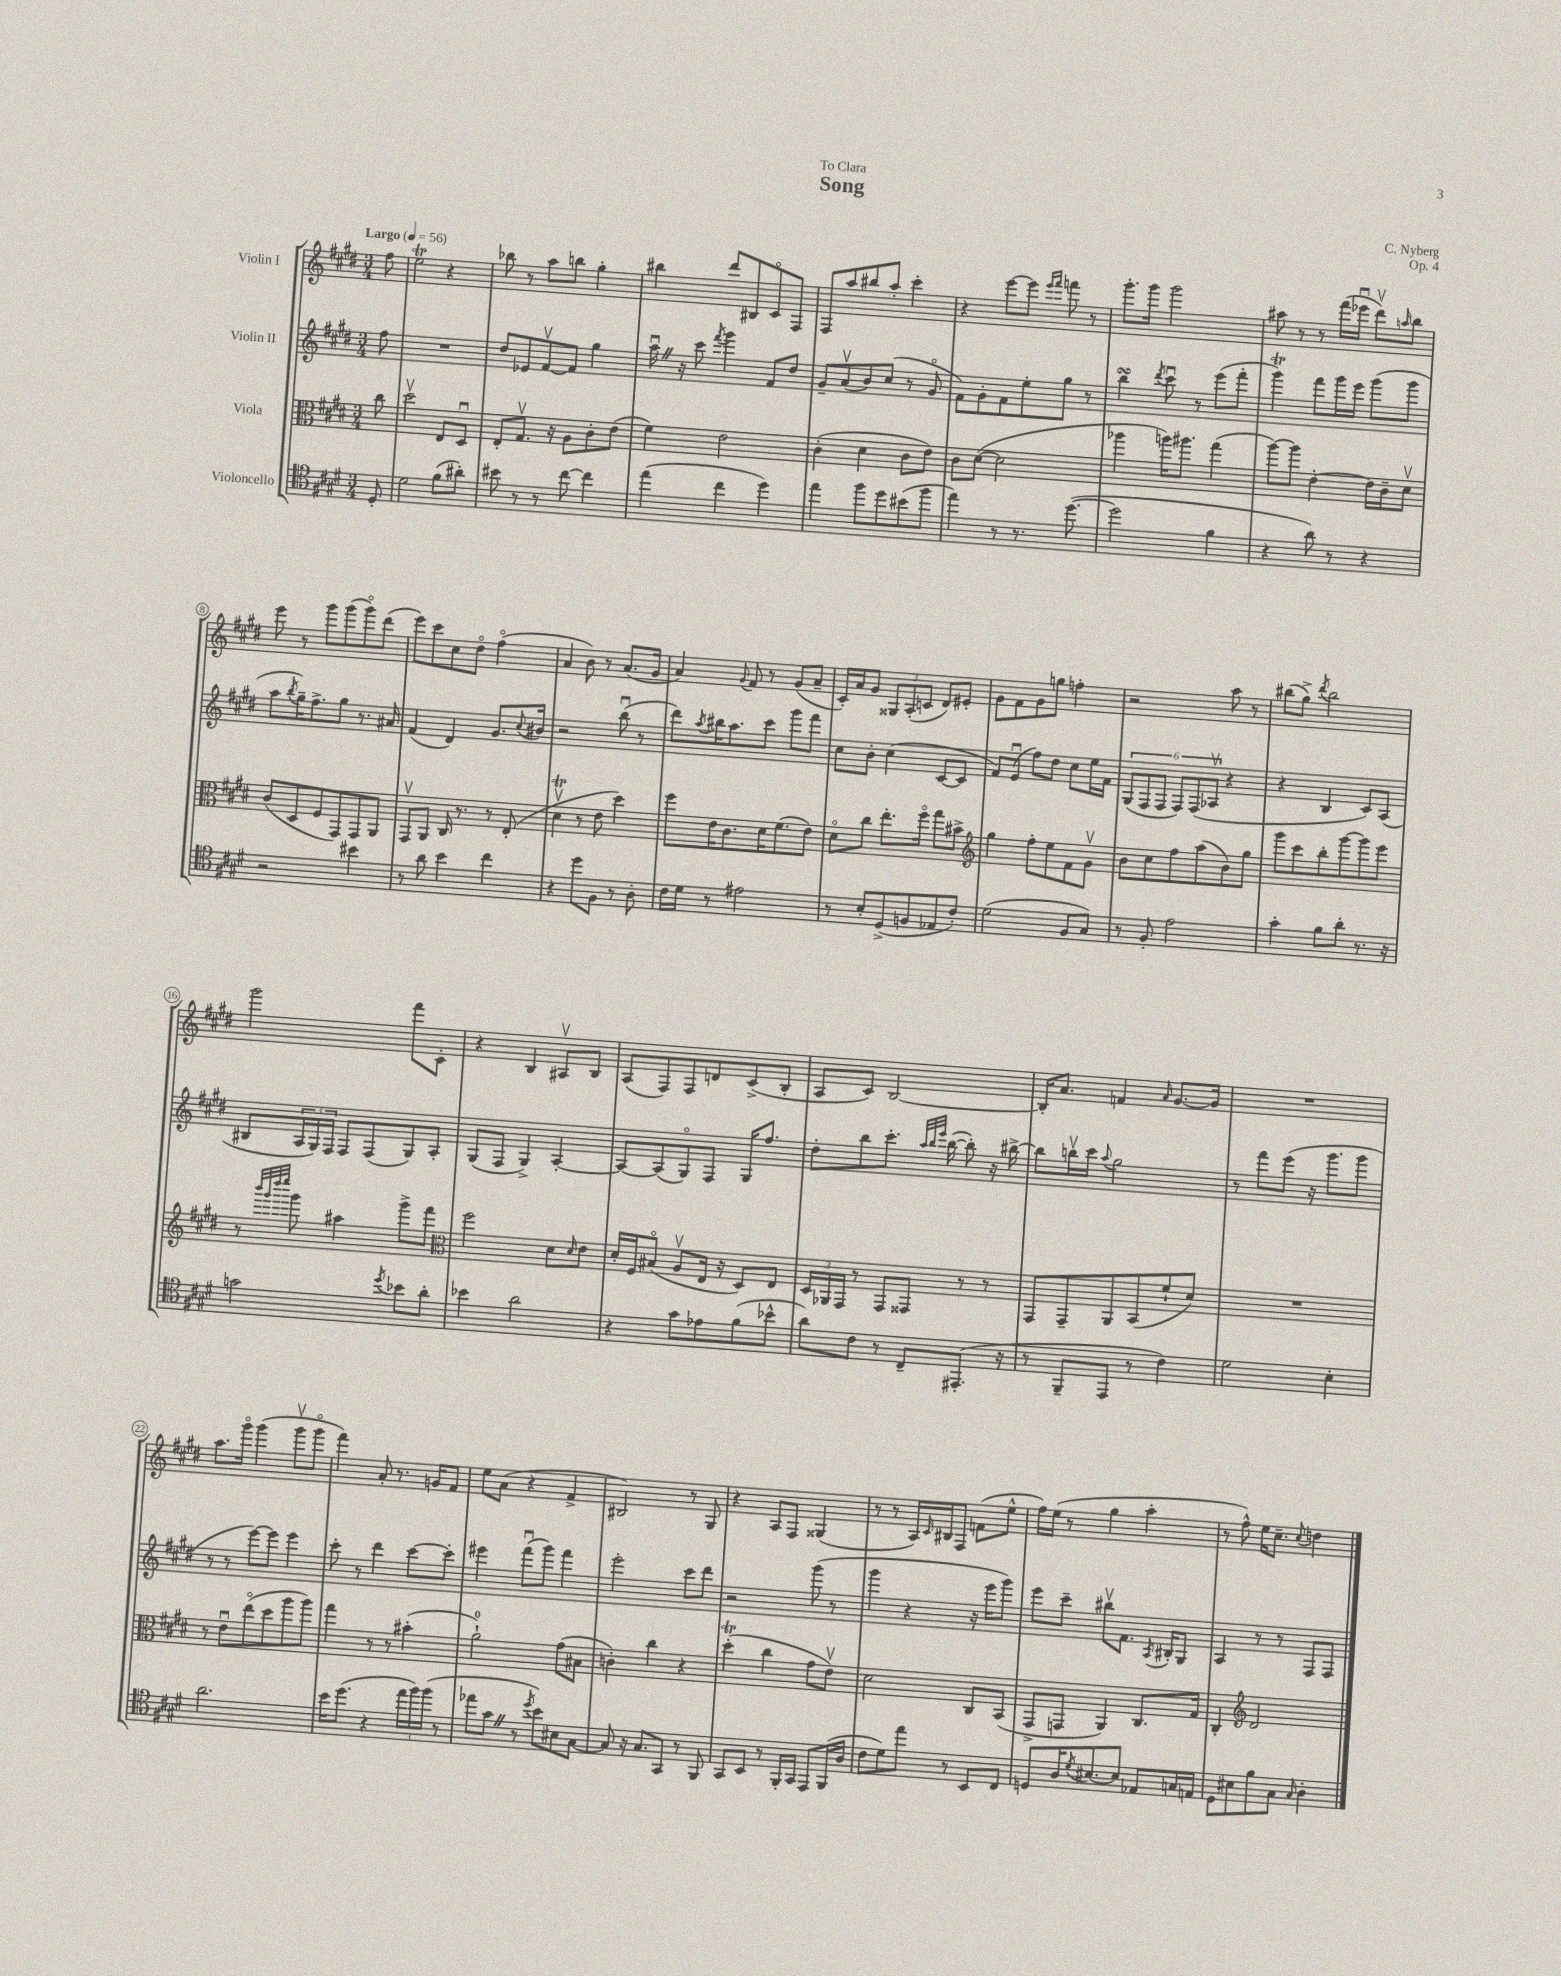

**kern	**kern	**kern	**kern
*staff4	*staff3	*staff2	*staff1
*clefC4	*clefC3	*clefG2	*clefG2
*k[f#c#g#d#]	*k[f#c#g#d#]	*k[f#c#g#d#]	*k[f#c#g#d#]
*M3/4	*M3/4	*M3/4	*M3/4
*MM56	*MM56	*MM56	*MM56
8D#'	8cc#	8ff#	8ff#
=	=	=	=
2d#	2dd#v	2.r	2ee
(8f#	8E	.	4r
8a#')	8D#u	.	.
=	=	=	=
8b#	8E'	8dd#	8bb-
8r	8.G#v	8e-	8r
8r	.	[8f#v	8aa
.	16r	.	.
[8cc#	8A	8f#]	8bb
4cc#]	8c#'	4gg#	4gg#'
.	(8e	.	.
=	=	=	=
(4ee	4f#)	16aau	4bb#
.	.	16r	.
.	.	8ccc#	.
.	.	8qfff#	.
4cc#	2e	4ggg#	8ddd#
.	.	.	8B#
4dd#)	.	8f#	8c#o
.	.	8dd#	8F#
=	=	=	=
4ee	(4c#'	8g#~	8F#
.	.	(8av	8aa
8ff#	4d#	8b)	8bb#
8dd#	.	(8cc#	8aa'
(8b#	8c#	8r	4ccc#'
8ff#	8e)	8g#o	.
=	=	=	=
4ee)	8c#	8f#)	4r
.	([8d#	8g#'	.
8r	2d#]	8f#	[8eee
8.r	.	8ee'	8eee]
.	.	.	16qqeee
.	.	.	16qqfff#
.	.	8gg#	8fff
([8.dd#	.	.	.
.	.	8r	8r
=	=	=	=
2dd#]	4aa-	4bb	8.ggg#'
.	.	.	16ggg#
.	.	8qddd#	.
.	16aa)	8ccc#u	2ggg#
.	8.aa#	.	.
.	.	8r	.
4f#	(4gg#	(8eee	.
.	.	8fff#'	.
=	=	=	=
4r	[8aa)	4ggg#)	8aa#
.	8aa]	.	8r
8a)	[4e'	8fff#	8r
8r	.	16ggg#	(16fff#
.	.	16eee	16eee-u
4r	16e]	(8ggg#	8ddd#v)
.	16c#~	.	.
.	.	.	16qqaa
.	8d#v	8ggg#	8bb
=	=	=	=
2r	(8c#	8aa	8eee
.	.	8qbb	.
.	8D#	16gg#~)	8r
.	.	8.ff#^	.
.	8F#	.	8ggg#
.	8GG#)	8gg#	(8ggg#
4b#	8GG#	8.r	8ggg#o)
.	8AA	.	(8ddd#
.	.	16a#	.
=	=	=	=
8r	8GG#v	(4f#	8eee)
8a	8AA	.	8ccc#
4b	16C#	4d#)	8cc#
.	8.r	.	.
.	.	.	8dd#o
4cc#	8r	8.g#	(4ff#o
.	(8E'	.	.
.	.	8qqcc#	.
.	.	16b#	.
=	=	=	=
4r	4d#v	2r	4a
8dd#	8r	.	8b)
8F#	8e	.	8r
8r	4dd#)	(8bbu	(8.a
8A'	.	8r	.
.	.	.	16g#
=	=	=	=
16c#	8ff#	8ddd#)	4a)
16d#	.	.	.
.	.	8qaa	.
8r	16e	16bb#	.
.	8.c#	8.aa	.
.	.	.	8qqg#
2e#	.	.	8f#
.	16d#	8ccc#	8r
.	(8.f#	.	.
.	.	8ggg#	(8g#
.	8e)	8fff#	8a~
=	=	=	=
8r	8d#o	8cc#	16c#')
.	.	.	16a
8B'	8cc#	8b'	8g#
(8D#^	8.ee'	(4cc#	12G##
.	.	.	(12A'
8F	.	.	.
.	.	.	12c
.	16ff#o	.	.
8E-	8gg#	[8c#	8d#)
8c#')	8b#^	8c#]	8e#'
=	=	=	=
*	*clefG2	*	*
(2d#	4gg#	8f#)	8g#
.	.	(8eu	8f#
.	8ff#'	8ff#)	8g#
.	8ee	8dd#	8gg
8F#	8f#	8cc#	4ff'
8G#)	8g#v	16ee	.
.	.	16f#	.
=	=	=	=
8r	8b	(12G#	2r
.	.	12F#	.
8F#'	8cc#	.	.
.	.	12F#	.
2e	8ff#	12F#)	.
.	.	(12F#	.
.	(8aa	.	.
.	.	12A-v	.
.	8b)	4r	8aa
.	8gg#	.	8r
=	=	=	=
4g#'	8ggg#	4r	(8bb#
.	8ccc#	.	8gg#^)
.	.	.	8qddd#
8f#	8bb'	4B	2bb#
8a'	[8ggg#	.	.
8.r	8ggg#]	8c#)	.
.	8eee	(8A	.
16r	.	.	.
=	=	=	=
2g	8r	8B#	2ggg#
.	32qqbbb	.	.
.	32qqggg#	.	.
.	32qqdddd#	.	.
.	32qqeeee	.	.
.	8ggg#	24A	.
.	.	24G#)	.
.	.	24F#	.
.	4aa#	8F#	.
.	.	(8F#	.
8qdd#	.	.	.
8b-	8ggg#^	8G#)	8fff#
8a'	8fff#	8A'	8c#'
=	=	=	=
*	*clefC3	*	*
4b-	2ff#	(8G#	4r
.	.	8F#	.
2a	.	4G#^)	4B
.	8d#	[4A'	8A#v
.	16qqd#	.	.
.	8e	.	8B
=	=	=	=
4r	16d#'	8A_	(8A
.	16F#	.	.
.	(8B#o	(8A]	8F#)
8g#	8Av	8G#o)	8F#
8e-	16E	8F#	8d
.	16r	.	.
(8f#	8D#)	16G#	(8c#^
.	.	8.ff#	.
8b-^^	8E	.	8B'
=	=	=	=
8a)	24D#	8dd#'	8A
.	24AA-	.	.
.	24GG#	.	.
8c#	8r	8bb	8c#)
8r	8GG#	8.ccc#'	[2B
8C#~	8GG##	.	.
.	.	32qqaa	.
.	.	32qqbb	.
.	.	32qqeee	.
.	.	([16bb	.
(8.EE#'	8r	8bb'])	.
.	8r	16r	.
16r	.	[16bb#^	.
=	=	=	=
8r	8GG#	8bb#]	16B']
.	.	.	8.a
8FF#~	8GG#~	16bbv	.
.	.	16ccc#	.
.	.	8qqaa	.
8EE	8AA	2gg#	4f
8r	(8BB	.	.
.	.	.	16qqa
4c#)	8f#`	.	[8.g#
.	8d#)	.	.
.	.	.	16g#]
=	=	=	=
2d#	2.r	8r	2.r
.	.	8fff#	.
.	.	(8eee	.
.	.	16r	.
.	.	8.ggg#	.
4B'	.	.	.
.	.	8ggg#	.
=	=	=	=
2.a	8r	8r	8.aa
.	8eu	8r	.
.	.	.	16ggg#o
.	(8eeo	[8eee)	(4ggg#
.	8dd#	8eee]	.
.	8aa	4eee	8ggg#v
.	8aa)	.	8ggg#o
=	=	=	=
16b	4gg#	8ccc#'	4fff#)
(8.dd#	.	.	.
.	.	8r	.
4r	8r	4ddd#	8a'
.	8r	.	8.r
24ee	(4b#'	[8ccc#	.
24ff#)	.	.	.
.	.	.	16g
(24ff#	.	.	.
8r	.	8ccc#']	8f#
=	=	=	=
8ee-	2a`)	4eee#	8ee
8g#	.	.	(8a
8r	.	(8fff#u	4r
8qdd#	.	.	.
8b)	.	8ggg#)	.
8B#	(8g#	4fff#	4f#^
[8G#	8B#	.	.
=	=	=	=
8G#]	4c')	2eee'	2B#)
16r	.	.	.
8.G#	.	.	.
.	4cc#	.	.
8GG#	.	.	.
8r	4r	8ccc#	8r
8FF#	.	8ddd#	8G#
=	=	=	=
8GG#	(4dd#'	2r	4r
8BB	.	.	.
8r	4cc#	.	8A
16FF#'	.	.	8F#
16GG#	.	.	.
8EE	8g#	(8ggg#	(4G##
(16FF#	8ev)	8r	.
16A	.	.	.
=	=	=	=
8c#	2d#	4ggg#	8r
8d#)	.	.	8r
8ee	.	4r	16A)
.	.	.	16qqc#
.	.	.	16B#
8r	.	.	8F#
8BB	8C#	16r	(8f
.	.	16eee	.
8C#	(8BB	8ggg#)	8ee^^
=	=	=	=
8D	8GG#^	8eee	16ff#)
.	.	.	(16ee
16A	8GG	8ccc#~	8r
8qd#	.	.	.
[8.B#	.	.	.
.	4AA)	8bb#v	4gg#
8B#]	.	8.f#	.
8E-	8.C#	.	4aa'
.	.	8qA	.
.	.	16B#'	.
16G	.	8G#	.
16E	16G#	.	.
=	=	=	=
8D#	4C#'	4A	8r
8B#	.	.	8ff#^^)
*	*clefG2	*	*
8f#	2d#	8r	16ee
.	.	.	8.cc#~
8G#	.	8r	.
16qqG#	.	.	8qqcc#
4A'	.	8F#	4dd
.	.	8F#	.
==	==	==	==
*-	*-	*-	*-
